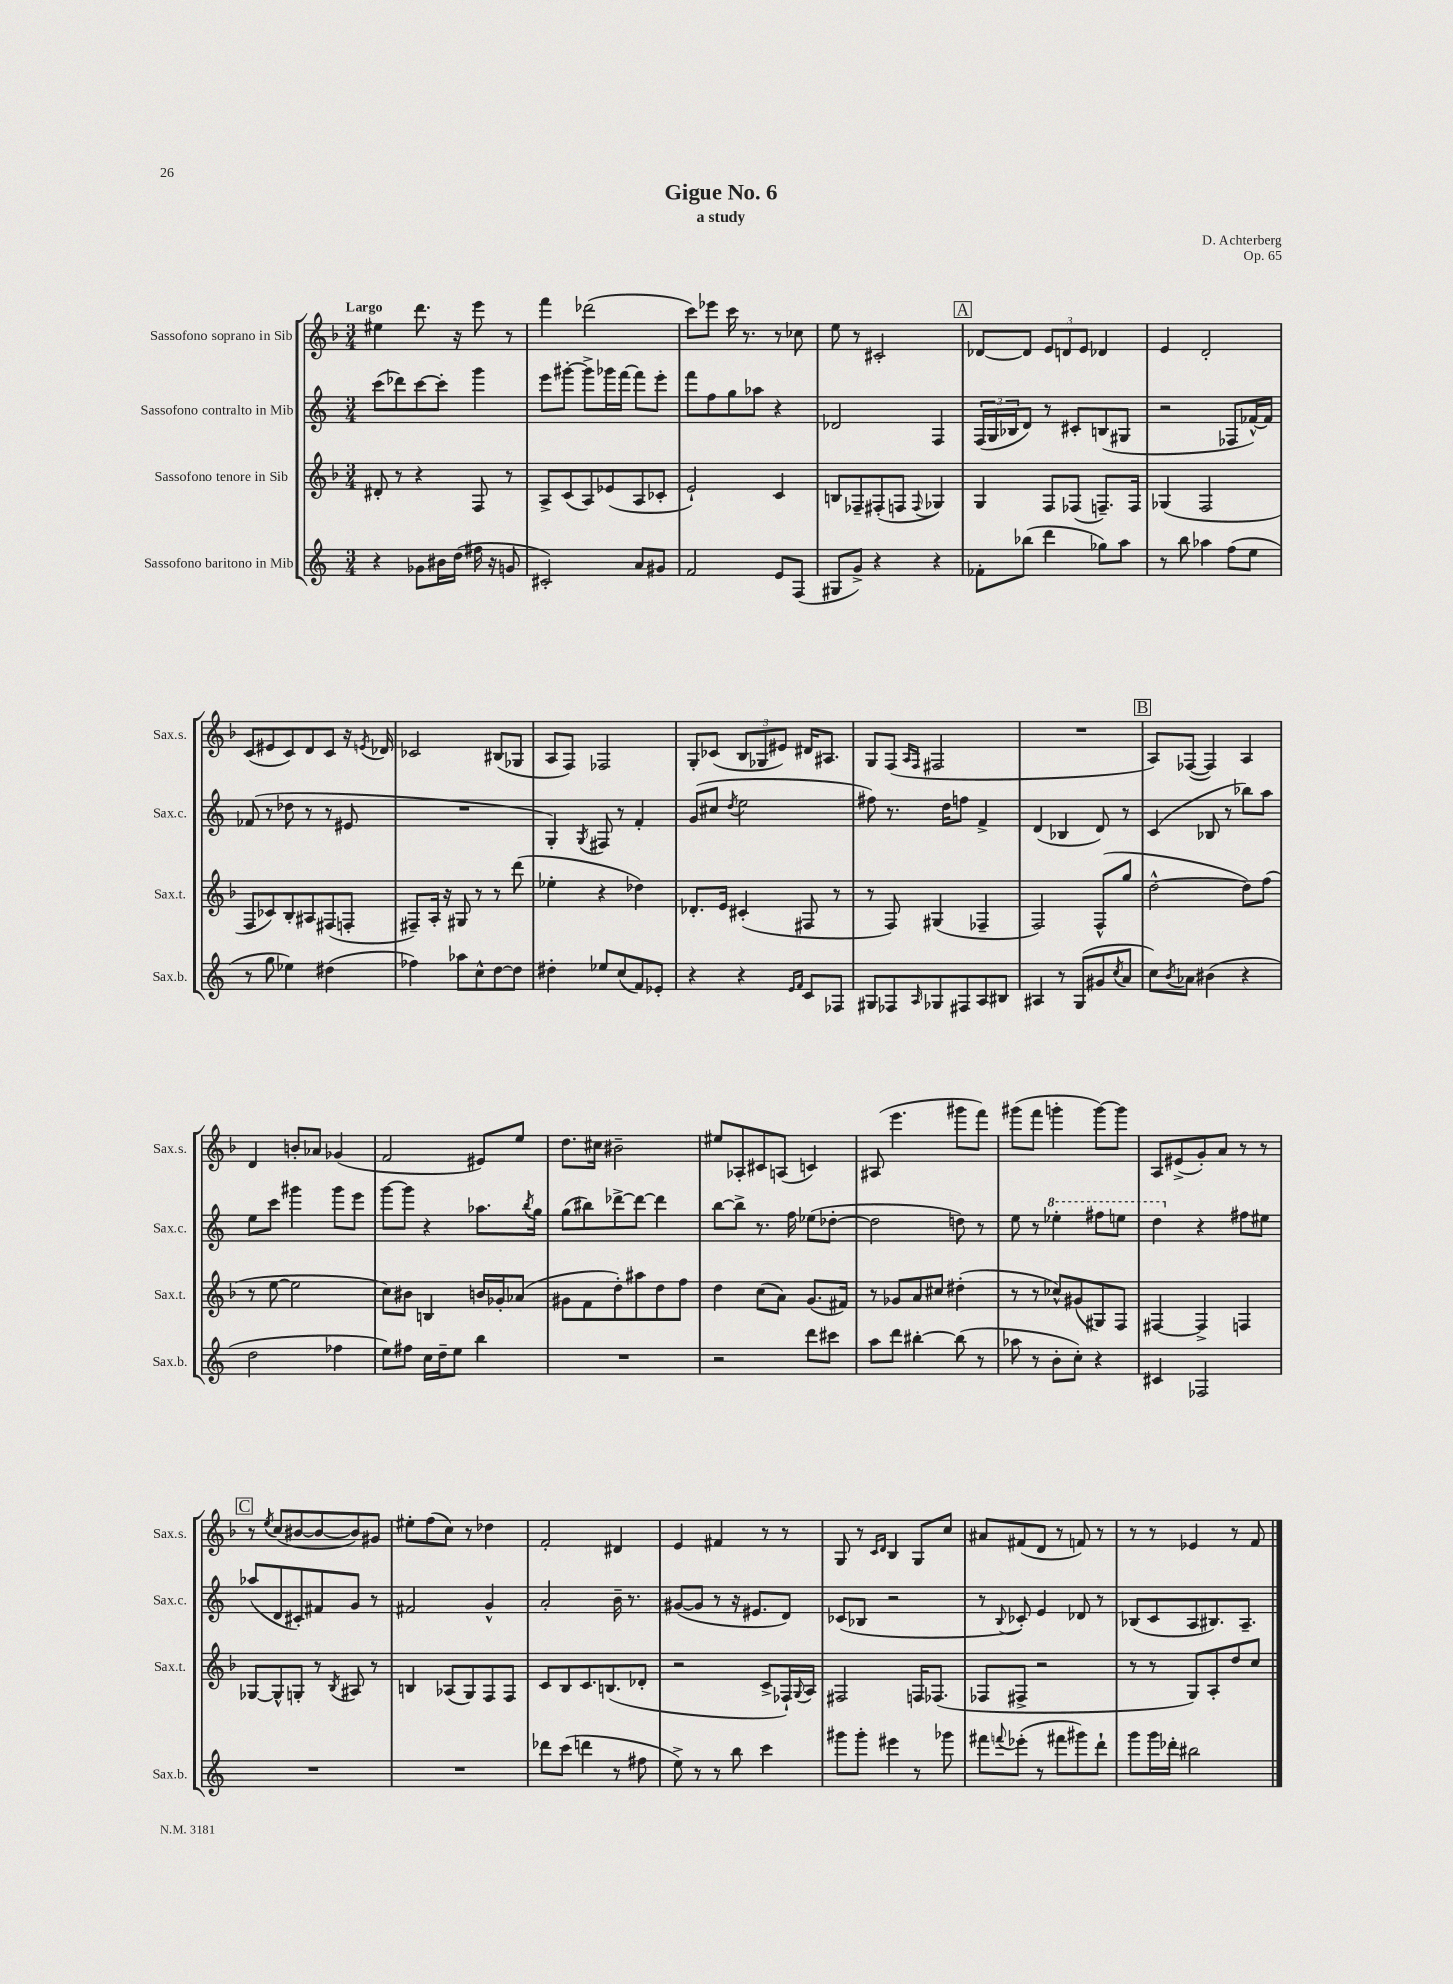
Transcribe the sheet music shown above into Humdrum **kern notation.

**kern	**kern	**kern	**kern
*staff4	*staff3	*staff2	*staff1
*clefG2	*clefG2	*clefG2	*clefG2
*k[]	*k[b-]	*k[]	*k[b-]
*M3/4	*M3/4	*M3/4	*M3/4
4r	8d#'	(8ccc	4ee#
.	8r	8ddd-)	.
8g-	4r	[8ccc	8.ddd
16b#	.	8ccc']	.
(16dd	.	.	16r
16ff#	8F	4ggg	8eee
16r	.	.	.
8g	8r	.	8r
=	=	=	=
2c#')	8A^	8eee	4fff
.	(8c	[8ggg#'	.
.	8A)	8ggg#^]	(2ddd-
.	(8e-	16ggg-	.
.	.	[16fff	.
8a	8A	8fff]	.
8g#	8c-'	8eee'	.
=	=	=	=
2f	2e`)	8fff	8ccc)
.	.	8ff	8eee-
.	.	8gg	16ccc
.	.	.	8.r
.	.	8aa-	.
8e	4c	4r	8r
(8F	.	.	8cc-
=	=	=	=
8G#	8B	2d-	8ee
8g^)	8F-~	.	8r
4r	(8F#'	.	2c#'
.	8F	.	.
.	8qqF	.	.
4r	4G-)	4F	.
=	=	=	=
8f-'	4G	(24F	[8d-
.	.	24G	.
.	.	24B-	.
(8bb-	.	8d)	8d-]
4ddd	8F	8r	12e
.	.	.	12d
.	(8F-	8c#'	.
.	.	.	12e
8gg-)	8.F~)	(8B	4d-
8aa	.	8G#	.
.	16F	.	.
=	=	=	=
8r	(4G-	2r	4e
8bb	.	.	.
4aa-	2F	.	2d'
(8ff	.	8F-	.
8ee	.	[16f-^^)	.
.	.	16f-]	.
=	=	=	=
8r	8F	(8f-	(8c
8gg	8c-)	8r	8e#
4ee-)	8B-'	8dd-	8c)
.	8A#	8r	8d
(4dd#	(8F#	8r	8c
.	8F'	8e#	16r
.	.	.	8qe
.	.	.	16d-
=	=	=	=
4ff-)	8F#~)	2.r	2c-
.	16A'	.	.
.	16r	.	.
8aa-	8G#	.	.
8cc^^	8r	.	.
[8dd	8r	.	(8B#
8dd]	(8ddd	.	8G-
=	=	=	=
4dd#'	4ee-'	4G')	8A
.	.	.	8F)
.	.	8qG	.
8ee-	4r	8F#	2F-
(8cc	.	8r	.
8f)	4dd-)	4f'	.
8e-'	.	.	.
=	=	=	=
4r	8.d-'	(8g	8G'
.	.	8cc#	(8c-
.	16e	.	.
.	.	8qdd	.
4r	(4c#'	2ee	12B-
.	.	.	12G-
.	.	.	12e#)
16qqe	.	.	.
16qqf	.	.	.
8c	8F#	.	16d#
.	.	.	8.A#
8F-	8r	.	.
=	=	=	=
8G#	8r	8ff#)	8G
8F-	8F)	8.r	(8F
.	.	.	16qqA
16qqA	.	.	16qqF
8G-	(4G#	.	2F#
.	.	16dd	.
8F#	.	8ff	.
8A	4F-~	4f^	.
8B#	.	.	.
=	=	=	=
4A#	2F)	(4d	2.r
8r	.	4B-	.
(8G	.	.	.
8g#	(8F^^	8d)	.
8qcc	.	.	.
8a	8gg	8r	.
=	=	=	=
8cc)	[2dd^^	(4c	8A)
8qb	.	.	.
8a-	.	.	([8F-
(4b#	.	8B-	4F-])
.	.	8r	.
4r	8dd])	8bb-)	4A
.	(8ff	8aa	.
=	=	=	=
2dd	8r	8ee	4d
.	[8ee	8ccc	.
.	2ee]	4ggg#	8b'
.	.	.	8a-
4ff-	.	8ggg#	(4g-
.	.	8eee	.
=	=	=	=
8ee)	8cc)	[8ggg	2f
8ff#	8b#	8ggg]	.
16cc	4B	4r	.
16dd~	.	.	.
8ee	.	.	.
4bb	16b	8.aa-	8e#)
.	16g-'	.	.
.	(8a-	.	8ee
.	.	8qbb	.
.	.	16gg	.
=	=	=	=
2.r	8g#	(8gg	8.dd
.	8f	8bb#)	.
.	.	.	16cc#
.	8dd')	[8ddd-^	2b#~
.	8aa#	8ddd-_	.
.	8dd	4ddd-]	.
.	8ff	.	.
=	=	=	=
2r	4dd	[8bb	8ee#
.	.	8bb^]	8A-'
.	(8cc	8.r	8c#
.	8a)	.	(8A
.	.	16ff	.
8ddd	(8.g	(8ee-	4c)
8ccc#	.	[8dd-'	.
.	16f#)	.	.
=	=	=	=
8aa	8r	2dd-]	(8A#
8ddd	8g-	.	4.eee
[4bb#'	8a	.	.
.	8cc#	.	.
(8bb#]	(4dd#'	8dd)	8ggg#
8r	.	8r	8fff)
=	=	=	=
8aa-	8r	8ee	(8ggg#
8r	8r	8r	8fff
8b'	8cc-^^)	4eee-'	4ggg'
8cc')	(8g#	.	.
4r	8G#)	8fff#	[8ggg)
.	8F	8eee	8ggg]
=	=	=	=
4c#	[4F#	4ddd	8A
.	.	.	(8e#^
2F-	4F#^]	4r	8g')
.	.	.	8a
.	4F	8ff#	8r
.	.	8ee#	8r
=	=	=	=
2.r	[8G-	(8aa-	8r
.	.	.	8qee
.	8G-^^]	8d	(8cc
.	8G'	8c#')	[8b#
.	8r	8f#	8b#_
.	8qB-	.	.
.	8A#	8g	8b#])
.	8r	8r	8g#
=	=	=	=
2.r	4B	2f#	8ee#'
.	.	.	(8ff
.	(8A-	.	8cc)
.	8G)	.	8r
.	8F	4g^^	4dd-
.	8F	.	.
=	=	=	=
8ddd-	8c	2a'	2f'
(8ccc	8B-	.	.
4ddd	8.c	.	.
.	(8.B	.	.
8r	.	16b~	4d#
.	.	8.r	.
8ff#	8d-'	.	.
=	=	=	=
8ee^)	2r	([8g#	4e
8r	.	8g#]	.
8r	.	8r	4f#
8bb	.	16r	.
.	.	8.e#	.
4ccc	8c^	.	8r
.	16F-`)	8d)	8r
.	8qqG	.	.
.	16A	.	.
=	=	=	=
8ggg#	2F#	(8c-	8G
8ggg#'	.	8B-	8r
.	.	.	16qqc
.	.	.	16qqd
4eee#	.	2r	4B-
8r	16F	.	8G
.	(8.F-	.	.
8ggg-	.	.	8cc
=	=	=	=
8fff#	8F-	8r	8a#
8qqfff	.	8qqB	.
(8eee-'	8F#^	8c-')	(8f#
8r	2r	4e	8d
8fff#	.	.	8r
8ggg#)	.	8d-	8f)
8ddd`	.	8r	8r
=	=	=	=
8ggg	8r	(8B-	8r
16ggg	8r	8c	8r
16ddd-'	.	.	.
2bb#	8G)	8A	4e-
.	8A'	8.B#)	.
.	8dd	.	8r
.	.	8.A~	.
.	8cc	.	8f
==	==	==	==
*-	*-	*-	*-
